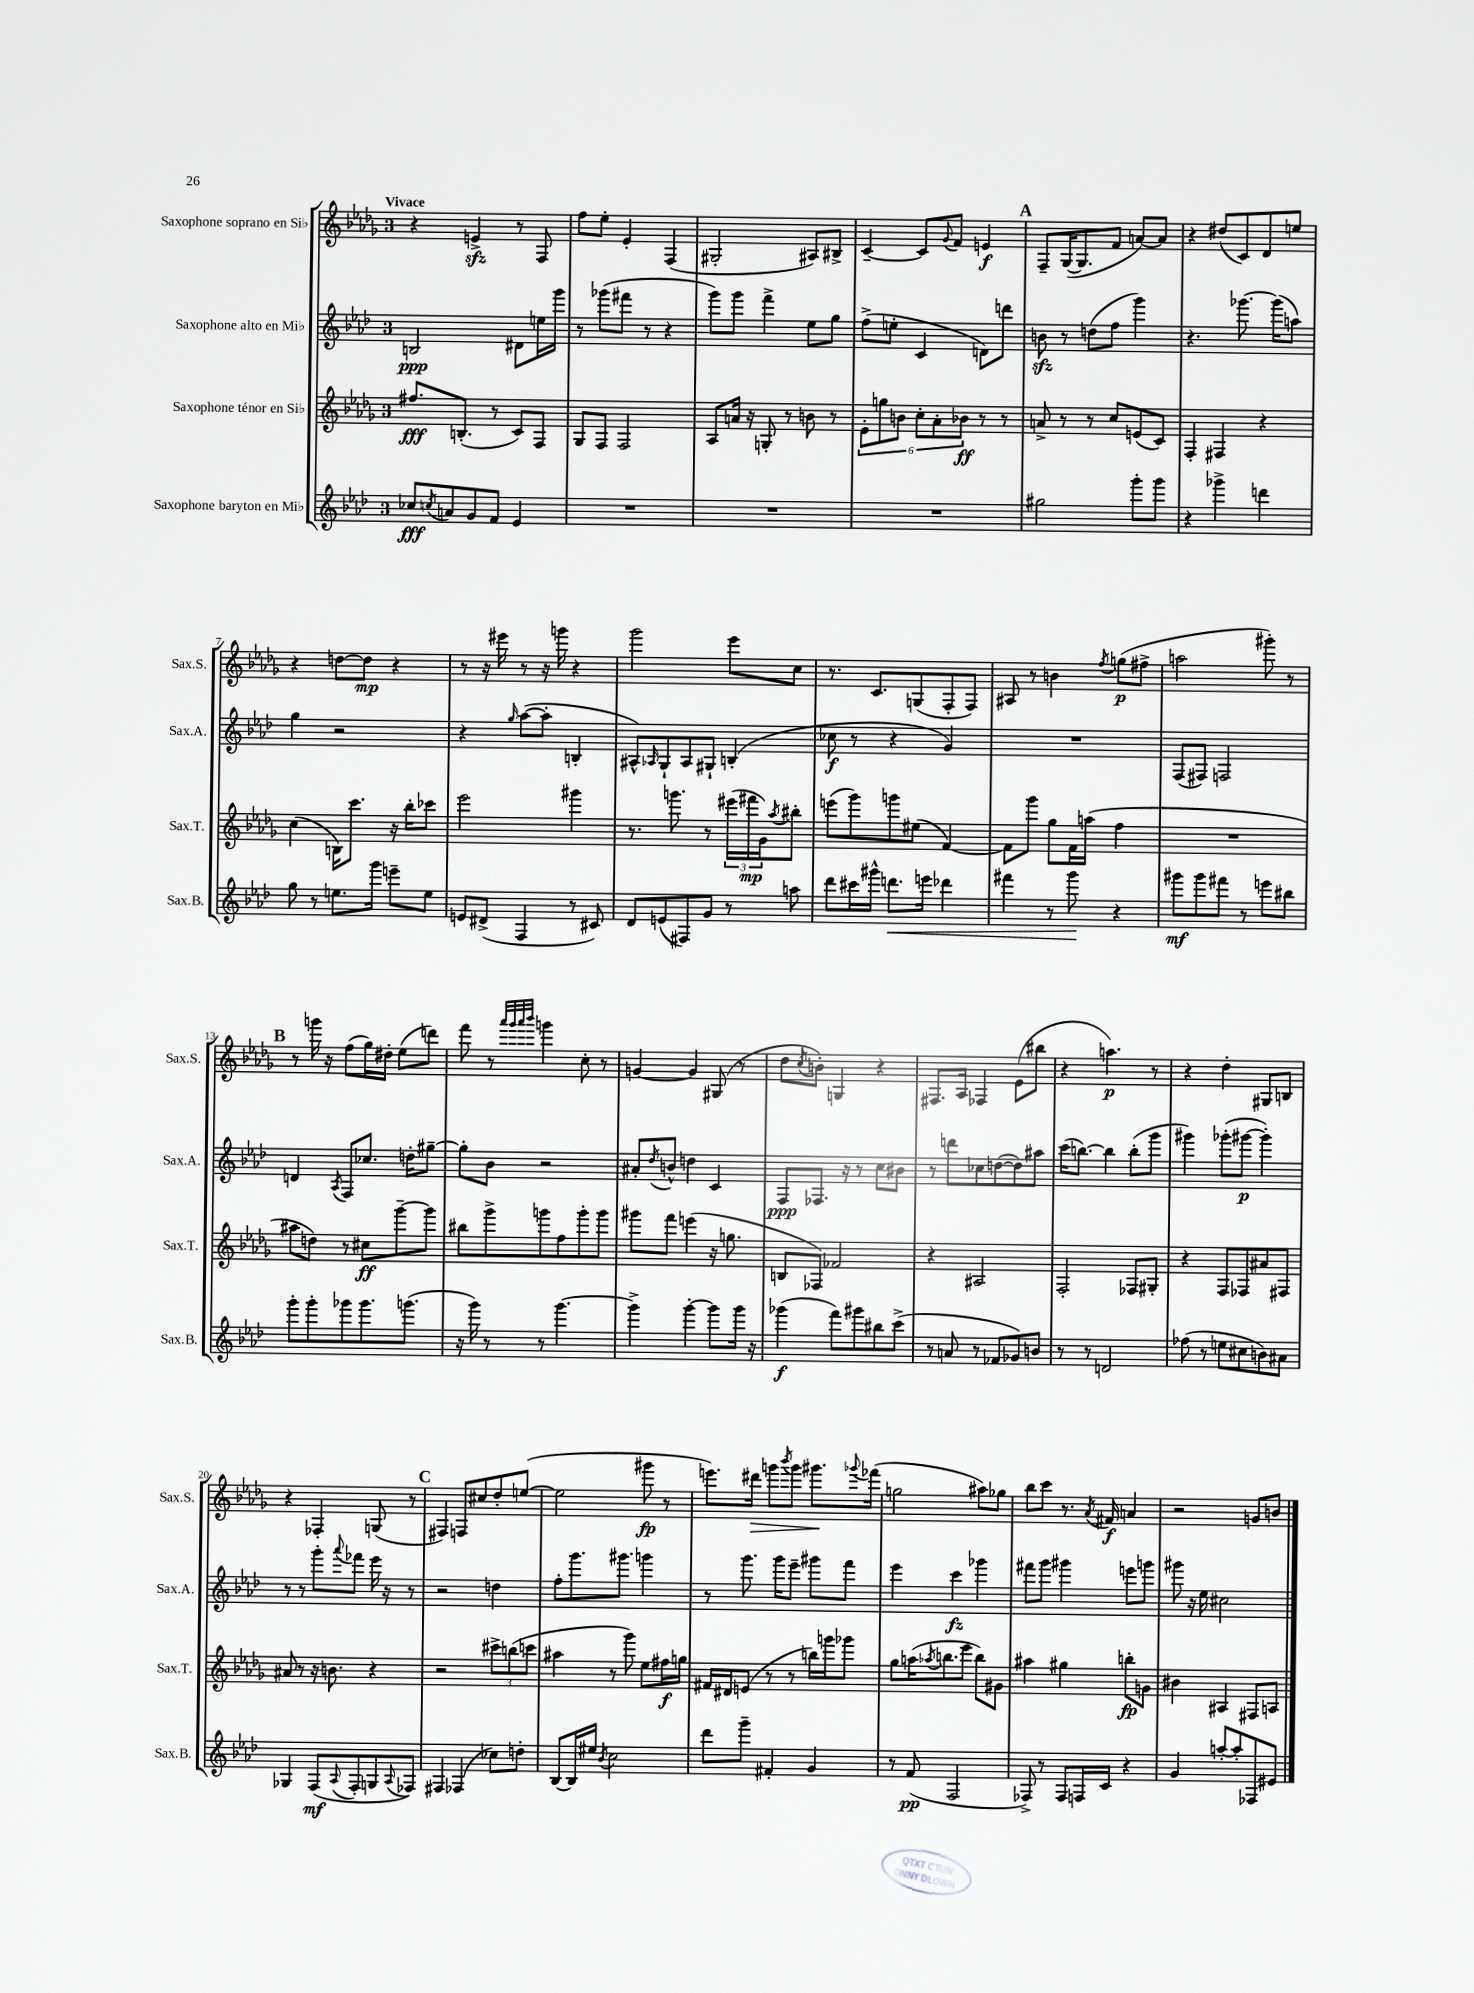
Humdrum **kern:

**kern	**kern	**kern	**kern
*staff4	*staff3	*staff2	*staff1
*clefG2	*clefG2	*clefG2	*clefG2
*k[b-e-a-d-]	*k[b-e-a-d-g-]	*k[b-e-a-d-]	*k[b-e-a-d-g-]
*M3/4	*M3/4	*M3/4	*M3/4
8cc-	8.ff#	2B	4r
8qcc	.	.	.
8a	.	.	.
.	(8.B'	.	.
8g	.	.	4e^
8f	8r	.	.
4e-	8c)	8d#	8r
.	8F	16ee	8F
.	.	16ggg	.
=	=	=	=
2.r	8G-	8r	8ff
.	8F	(8ggg-	8ee-'
.	2F	8fff#	4e-'
.	.	8r	.
.	.	4r	(4F
=	=	=	=
2.r	8A-	8ggg)	2G#'
.	16a	8ggg	.
.	16r	.	.
.	8G'	4fff^	.
.	8r	.	.
.	8b	8ee-	8A#)
.	8r	8gg	8B#^
=	=	=	=
2.r	12e-'	(8ff^	[4c~
.	12gg	.	.
.	.	8ee'	.
.	12b	.	.
.	12cc'	4c	8c]
.	12a-'	.	.
.	.	.	8qqg-
.	.	.	8f
.	12b-	.	.
.	8r	8d)	4e
.	8r	8ddd	.
=	=	=	=
2gg#	8a^	8b	8F~
.	8r	8r	([16G-
.	.	.	8.G-]
.	8r	(8dd	.
.	8cc	8ff	8f
8ggg'	(8e	4ggg)	[8a)
8ggg	8c)	.	8a]
=	=	=	=
4r	4F'	4.r	4r
4ggg-^	4F#	.	(8dd#
.	.	[8.ggg-	8c)
4ddd	4r	.	8d-
.	.	(16ggg-]	.
.	.	8aa)	8ee
=	=	=	=
8gg	(4cc	4gg	4r
8r	.	.	.
8.ee	16B)	2r	[8dd
.	8.ccc	.	.
.	.	.	8dd]
16ggg	.	.	.
8eee~	16r	.	4r
.	16bb-'	.	.
8ee	8ccc-	.	.
=	=	=	=
8e	2eee-	4r	8r
(8d#^	.	.	16r
.	.	.	16eee#
.	.	16qqgg	.
4F	.	([8aa-	8r
.	.	8aa-']	16r
.	.	.	16ggg
8r	4ggg#	4B'	4r
8c#)	.	.	.
=	=	=	=
8d-	8.r	8A#^^)	2ggg-
.	.	16qqA-	.
(8e	.	8G`	.
.	8.ggg	.	.
8F#)	.	8A-	.
8g	8r	8G#`	.
8r	(24eee#	(4B'	8eee-
.	24fff#	.	.
.	24g-)	.	.
.	8qaa-	.	.
8aa	8bb#'	.	8cc
=	=	=	=
8ddd-	(8eee	8cc-	8.r
16ccc#	8ggg-)	8r	.
16ggg#^^	.	.	8.c
8.ddd	8ggg	4r	.
.	(8ee#	.	(8G
16eee	.	.	.
4ddd-	[4f)	4g)	8F'
.	.	.	8F)
=	=	=	=
4fff#	8f]	2.r	8A#
.	8ggg-	.	8r
8r	8gg-	.	4b
8ggg	16f	.	.
.	(16aa	.	.
.	.	.	8qff
4r	4ff	.	(8gg
.	.	.	8ff#^
=	=	=	=
8ggg#	2.r	(8F	2aa
8ggg#	.	8F#)	.
8fff#	.	2F	.
8r	.	.	.
8eee	.	.	8ggg#')
8bb#	.	.	8r
=	=	=	=
8ggg'	8aa#	4d	8r
8ggg'	8dd)	.	16ggg
.	.	.	16r
.	.	8qA-	.
8ggg-	8r	8F	(8ff
8.ggg-	8cc#	8.cc-	16gg-)
.	.	.	16dd#'
.	[8ggg-~	.	(8ee-
(8.ggg	.	16dd'	.
.	8ggg-]	[8gg#~	8ddd)
=	=	=	=
16r	8bb#	8gg#']	8fff
16ggg)	.	.	.
8r	8ggg-^	8b-	8r
.	.	.	32qqaaa-
.	.	.	32qqggg-
.	.	.	32qqaaa-
.	.	.	32qqbbb-
8r	8ggg	2r	4ggg
[4.ggg	8ff	.	.
.	8ggg'	.	8cc'
.	8ggg	.	8r
=	=	=	=
4ggg^]	8ggg#	8a#'	[4g
.	.	8qdd-	.
.	8fff	8b^^	.
[4ggg'	(4eee	4dd	4g]
8ggg]	16r	4c	(8G#
.	8.gg	.	.
16ggg	.	.	8r
16r	.	.	.
=	=	=	=
(4ggg-	8B	8F	8dd-
.	.	.	8qcc
.	8F-)	8.F-	8b')
8fff)	2f-	.	4G
.	.	16r	.
8ggg#	.	8r	.
8bb#	.	8cc	4r
(8ccc^	.	8b#	.
=	=	=	=
8r	4r	8r	8.F#
8a	.	8ddd	.
.	.	.	16A-
8r	2A#	8cc-	4F-
8f-	.	([8dd	.
8g-)	.	8dd])	(8e-
8b	.	8aa#	8bb#
=	=	=	=
8r	2F'	(16ccc	4r
.	.	[8.bb)	.
8r	.	.	.
2d	.	4bb]	4.aa)
.	8F-	(8bb'	.
.	8G#'	8ggg	8r
=	=	=	=
(8ff-	4r	4ggg#)	4r
8r	.	.	.
8ee	8F	(8ggg-'	4dd-'
8cc#	8F-	[8ggg#	.
8b)	8a#	4ggg#'])	8G#
8a#	8F#	.	8B
=	=	=	=
4G-	8a#	8r	4r
.	8r	8r	.
(8F	16r	8ggg'	4F-'
.	8.b	.	.
8qqA-	.	8qqaaa-	.
8F'	.	8fff-	.
8G	4r	16eee-	(8G
.	.	16r	.
8qqA-	.	.	.
8F-)	.	8r	8r
=	=	=	=
4F#	2r	2r	4F#)
(4F-	.	.	8F
.	.	.	8cc#
8cc-)	12ccc#^	4dd	8dd-'
.	(12bb	.	.
8dd'	.	.	([8ee
.	12ccc	.	.
=	=	=	=
[8B-	4aa#	8ff'	2ee]
16B-]	.	8.ggg	.
16ee#	.	.	.
8qb-	.	.	.
2cc	8r	.	.
.	.	8.ggg#	.
.	8ggg-)	.	.
.	8ee-	4ggg	8ggg#
.	16ff#	.	8r
.	16gg	.	.
=	=	=	=
8ddd-	16f#	8r	8.eee)
.	16d#	.	.
8ggg~	(8e	8.ggg	.
.	.	.	16ddd#
4f#'	8r	.	8ggg
.	.	16ggg	.
.	.	.	8qbbb-
.	8r	8eee-~	8ggg
4g	16bb)	8ggg#	8.ggg#
.	16ggg	.	.
.	8ggg-	8fff	.
.	.	.	8qqggg-
.	.	.	(16fff-
=	=	=	=
8r	8gg-	4eee-	2gg
(8f	(16aa	.	.
.	8qaa-	.	.
.	8.bb	.	.
2F	.	4ccc	.
.	8eee-	.	.
.	8bb)	4ggg-	8aa#)
.	8g#	.	8gg-
=	=	=	=
8F-^)	4aa#	8fff#	8bb-
8r	.	8ggg	8ccc
8F-	4gg#	4ggg#	8.r
16F	.	.	.
.	.	.	8qa-
16c	.	.	16f#
4r	8bb'	8eee	4a
.	8g	8ggg	.
=	=	=	=
4g	4b#	8ggg#	2r
.	.	16r	.
.	.	16ee-	.
[8aa'	4A#	2cc#	.
8aa']	.	.	.
8F-	8F#	.	8g
8e#	8A	.	8b
==	==	==	==
*-	*-	*-	*-
